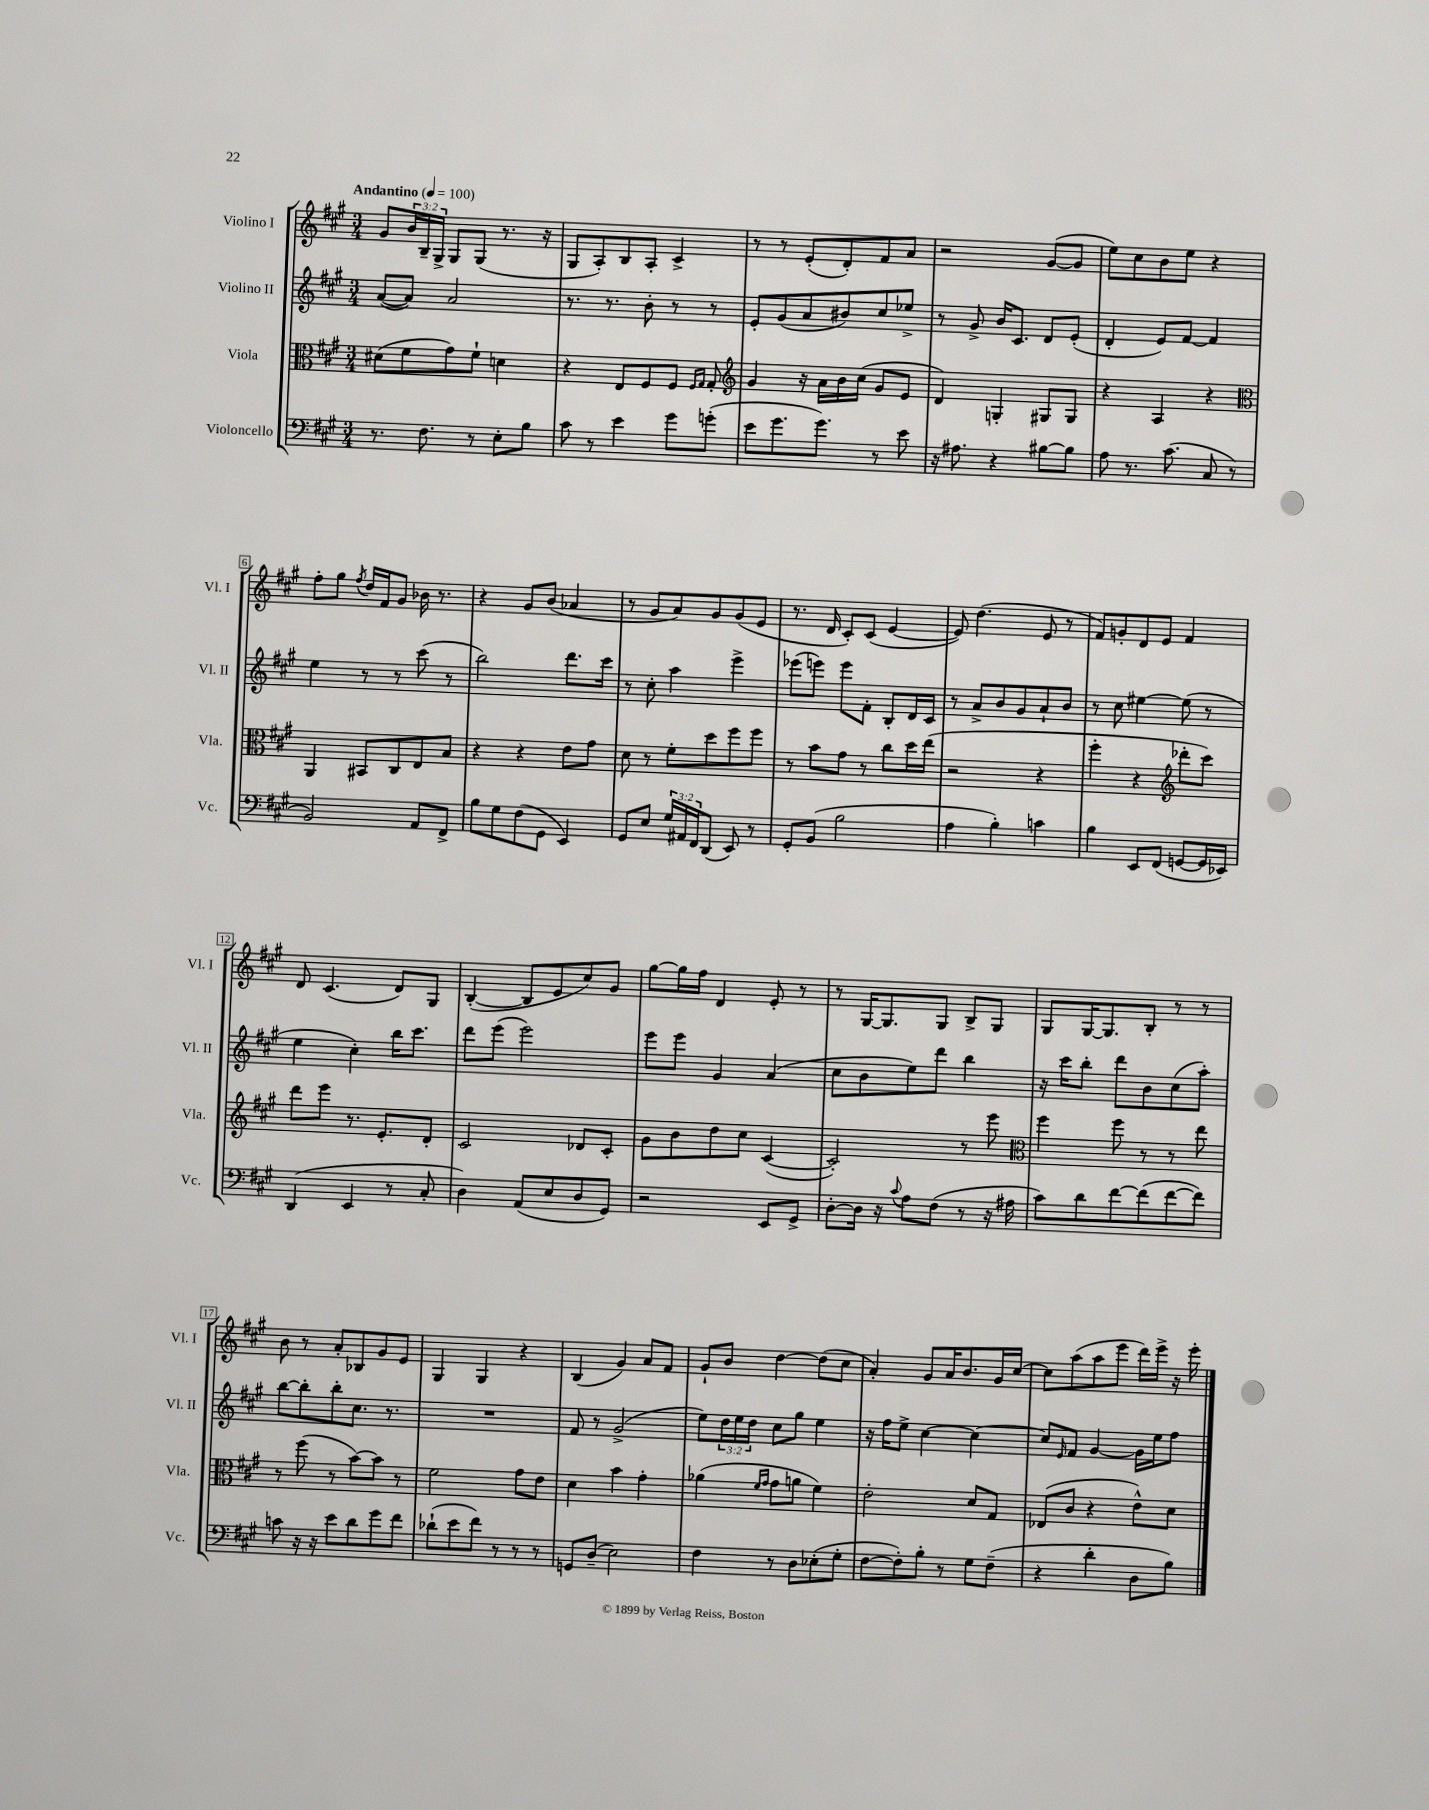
<<
\new StaffGroup <<
\new Staff = "s0" \with { instrumentName = "Violino I" shortInstrumentName = "Vl. I" } {
    \clef treble \key a \major \numericTimeSignature \time 3/4 \override Staff.TupletNumber.text = #tuplet-number::calc-fraction-text \tempo "Andantino" 4 = 100
    gis'8 \tuplet 3/2 { b'16 b16-- gis16-> } gis8 gis8( r8. r16 |
    gis8 a8-.) b8 a8-. cis'4-> |
    r8 r8 e'8-.( d'8-.) fis'8 a'8 |
    r2 gis'8~( gis'8 |
    e''8) cis''8 b'8 e''8 r4 |
    fis''8-. gis''8 \acciaccatura { fis''8 } d''16 fis'16 gis'8 bes'16 r8. |
    r4 gis'8 b'8( aes'4 |
    r8 gis'8 a'8) gis'8 gis'8( e'8 |
    r8. d'16 cis'8-.) cis'8( e'4~ |
    e'8) d''4.( e'8 r8 |
    fis'8) g'8-. d'8 e'8 fis'4 |
    d'8 cis'4.( d'8) gis8 |
    b4~-.( b8 e'8 cis''8) gis'8 |
    gis''8~ gis''16 fis''16 d'4 e'8-. r8 |
    r8 gis16~ gis8. gis8 b8-> gis8 |
    gis8 gis16~ gis8. b8-. r8 r8 |
    b'8 r8 a'8-. bes8 gis'8 e'8 |
    gis4 gis4 r4 |
    b4( gis'4) a'8 fis'8 |
    gis'8-! b'8 d''4~ d''8( cis''8 |
    a'4-.) gis'8 a'16 b'8. gis'16 cis''16~ |
    cis''8 a''8( a''8 e'''8 d'''16) e'''16-> r16 e'''16-. \bar "|." |
}
\new Staff = "s1" \with { instrumentName = "Violino II" shortInstrumentName = "Vl. II" } {
    \clef treble \key a \major \numericTimeSignature \time 3/4 \override Staff.TupletNumber.text = #tuplet-number::calc-fraction-text
    a'8~( a'8) a'2 |
    r8. r8. b'8-. r8 r8 |
    e'8-. gis'8( a'8 bis'8) cis''8 ees''8-> |
    r8 gis'8-> b'16 cis'8. d'8 e'8-.( |
    d'4-. e'8) fis'8~ fis'4 |
    e''4 r8 r8 cis'''8( r8 |
    b''2) d'''8. cis'''16 |
    r8 cis''8-. a''4 e'''4-> |
    ees'''8( e'''8) e'''8 fis'8-. b8-. d'16 cis'16 |
    r8 a'8-> b'8 gis'8 a'8-! b'8 |
    r8 cis''8 eis''4~ eis''8( r8 |
    e''4 cis''4-.) b''16 cis'''8. |
    d'''8 e'''8( e'''2) |
    e'''8 e'''8 gis'4 a'4( |
    cis''8 b'8 e''8) d'''8 b''4 |
    r16 cis'''16 b''8-. d'''8 b'8 cis''8( a''8-.) |
    b''8~ b''8-. b''8-. cis''8. r8. |
    R2. |
    fis'8 r8 gis'2->( |
    e''8) \tuplet 3/2 { d''16 e''16 d''16 } cis''8 gis''8 e''4 |
    r16 fis''16 e''8-> cis''4~ cis''4~ |
    cis''8 \grace { e'16 } fis'8 gis'4~ gis'16 e''16 fis''8 \bar "|." |
}
\new Staff = "s2" \with { instrumentName = "Viola" shortInstrumentName = "Vla." } {
    \clef alto \key a \major \numericTimeSignature \time 3/4
    dis'8( fis'8 gis'8) fis'8-! d'4 |
    r4 e8 fis8 fis8 \grace { fis16 gis16 } gis8-. |
    \clef treble gis'4 r16 a'16 b'16 cis''16( gis'8 e'8 |
    d'4) g4-. gis8 gis8 |
    r4 a4 r4 |
    \clef alto a,4 bis,8 cis8 e8 b8 |
    r4 r4 e'8 gis'8 |
    d'8 r8 fis'8-. d''8 fis''8 fis''8 |
    r8 b'8 gis'8 r8 cis''8 d''16 e''16( |
    r2 r4 |
    fis''4-. r4 \clef treble des'''8-. cis'''8) |
    d'''8 e'''8 r8. e'8.-. d'8-. |
    cis'2 des'8 cis'8-. |
    gis'8 b'8 d''8 cis''8 cis'4~( |
    cis'2-.) r8 e'''8 |
    \clef alto fis''4 fis''8 r8 r8 e''8 |
    r8 fis''8( r8 b'8~) b'8 r8 |
    fis'2 gis'8 e'8 |
    d'4 b'4 gis'4-. |
    aes'4( \grace { fis'16 gis'16 } gis'8 a'8 fis'4) |
    e'2-. d'8 gis8 |
    ees8( cis'8 r4 e'8-^) d'8 \bar "|." |
}
\new Staff = "s3" \with { instrumentName = "Violoncello" shortInstrumentName = "Vc." } {
    \clef bass \key a \major \numericTimeSignature \time 3/4 \override Staff.TupletNumber.text = #tuplet-number::calc-fraction-text
    r8. fis8. r8 e8-. b8 |
    cis'8 r8 e'4 gis'8 g'8-.( |
    e'8 gis'8. gis'8.) r8 e'8 |
    r16 ais8. r4 bis8~ bis8 |
    a8 r8. cis'8.( cis8 r8 |
    b,2) a,8 fis,8-> |
    b8 gis8 fis8( gis,8 e,4) |
    gis,8 e8 \tuplet 3/2 { gis16 ais,16 fis,16 } d,8( e,8) r8 |
    gis,8-. b,8( b2 |
    a4 b4-.) c'4 |
    b4 e,8 fis,8( g,8~ g,16 ees,16) |
    d,4( e,4 r8 cis8-. |
    d4) a,8( e8 d8 gis,8) |
    r2 e,8 gis,8-> |
    d8~-. d16 r16 \appoggiatura { cis'8 } a8 fis8( r8 r16 ais16 |
    cis'8) d'8 fis'8~ fis'8( fis'8~ fis'8) |
    c'8 r16 r16 e'8 d'8 gis'8 fis'8 |
    des'8-!( e'8 fis'8) r8 r8 r8 |
    g,8 d8--( e2) |
    fis4 r8 d8 ees8-.( gis8-. |
    fis8~ fis8-.) b8-. r8 gis8 fis8--( |
    r4 d'4-. d8 b8) \bar "|." |
}
>>
>>
\layout { \context { \Score \override BarNumber.stencil = #(make-stencil-boxer 0.1 0.3 ly:text-interface::print) } }
